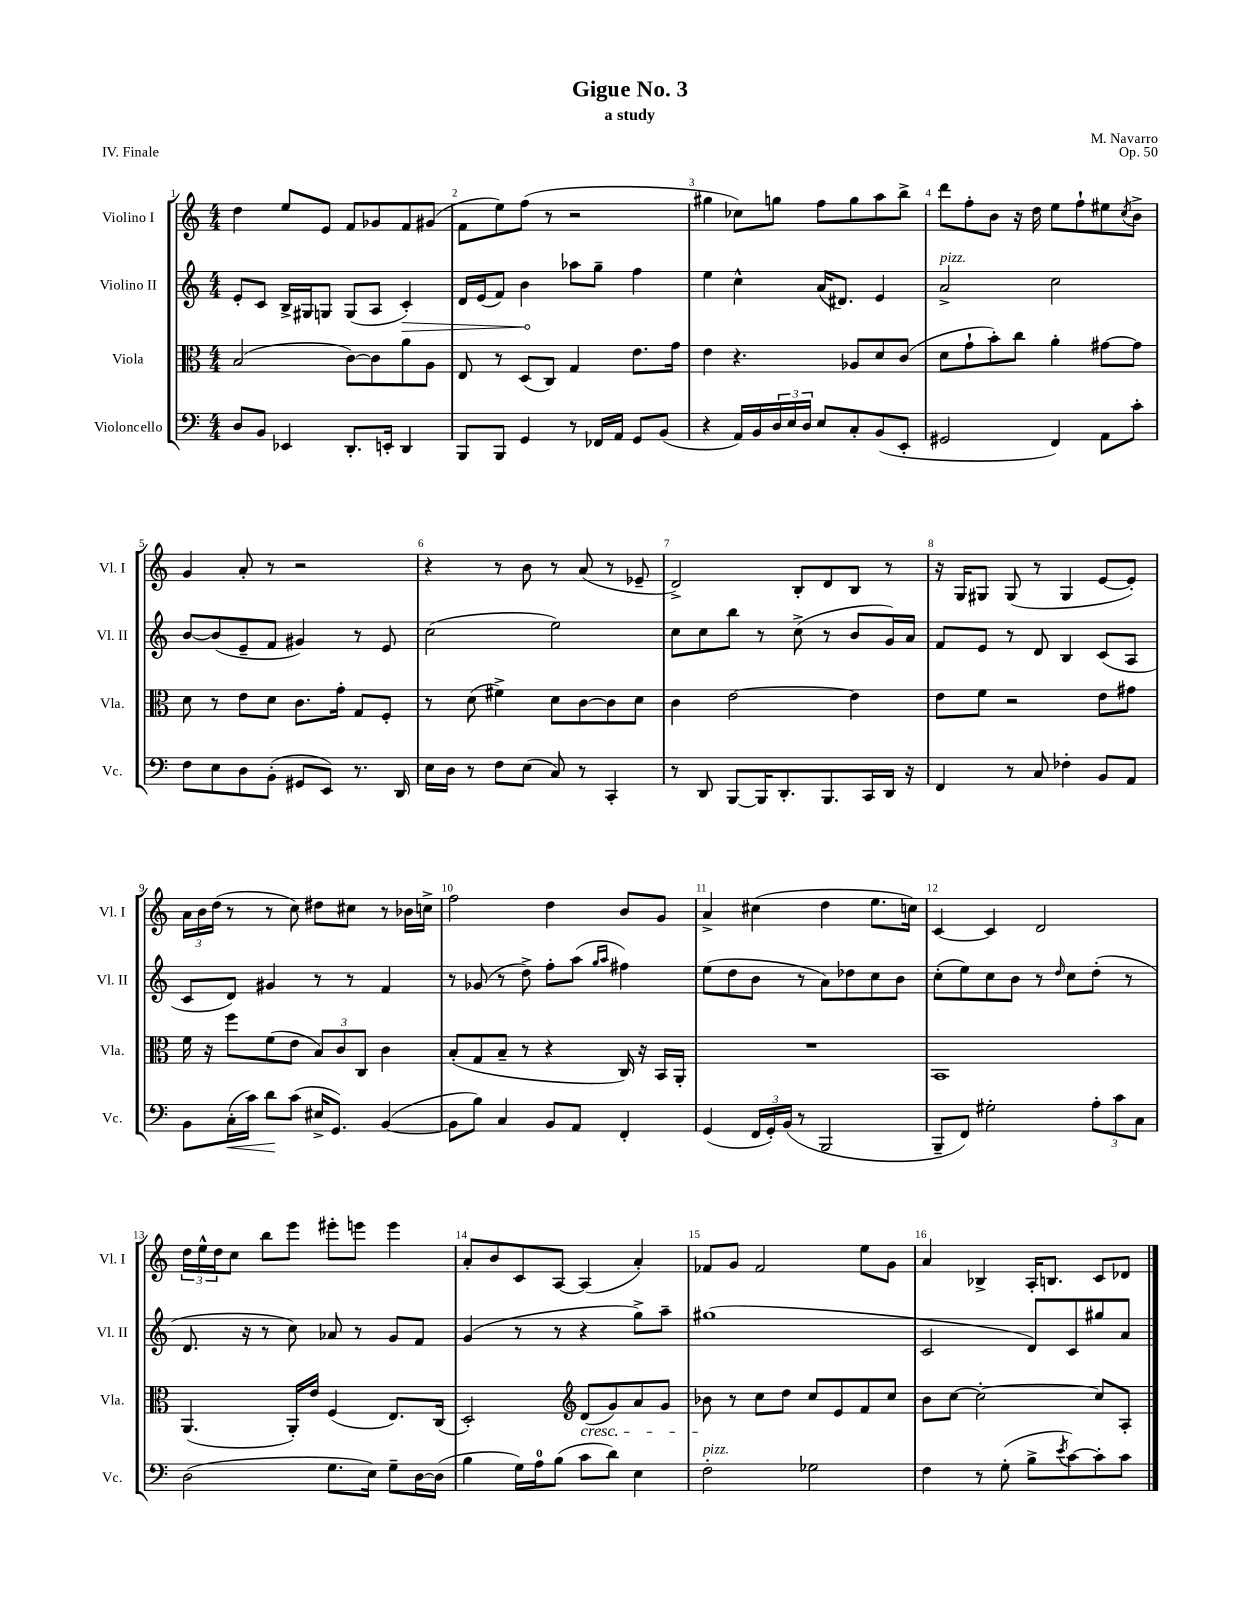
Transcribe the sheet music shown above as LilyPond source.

\header { title = "Gigue No. 3" composer = "M. Navarro" subtitle = "a study" opus = "Op. 50" piece = "IV. Finale" }
<<
\new StaffGroup <<
\new Staff = "s0" \with { instrumentName = "Violino I" shortInstrumentName = "Vl. I" } {
    \clef treble \key c \major \numericTimeSignature \time 4/4
    d''4 e''8 e'8 f'8 ges'8 f'8 gis'8( |
    f'8 e''8) f''8( r8 r2 |
    gis''4 ces''8) g''8 f''8 g''8 a''8 b''8-> |
    d'''8 f''8-. b'8 r16 d''16 e''8 f''8-! eis''8 \acciaccatura { c''8 } b'8-> |
    g'4 a'8-. r8 r2 |
    r4 r8 b'8 r8 a'8( r8 ees'8-- |
    d'2->) b8-. d'8 b8 r8 |
    r16 g16 gis8 gis8( r8 gis4 e'8~ e'8-.) |
    \tuplet 3/2 { a'16 b'16 d''16( } r8 r8 c''8) dis''8 cis''8 r8 bes'16 c''16-> |
    f''2 d''4 b'8 g'8 |
    a'4-> cis''4( d''4 e''8. c''16) |
    c'4~ c'4 d'2 |
    \tuplet 3/2 { d''16 e''16-^ d''16 } c''8 b''8 e'''8 eis'''8-. e'''8 e'''4 |
    a'8-. b'8 c'8 a8~ a4( a'4-.) |
    fes'8 g'8 fes'2 e''8 g'8 |
    a'4 bes4-> a16-. b8. c'8 des'8 \bar "|." |
}
\new Staff = "s1" \with { instrumentName = "Violino II" shortInstrumentName = "Vl. II" } {
    \clef treble \key c \major \numericTimeSignature \time 4/4
    e'8-. c'8 b16-> gis16 g8 g8( a8 \once \override Hairpin.circled-tip = ##t c'4-.\>) |
    d'16 e'16( f'8) b'4\! aes''8 g''8-- f''4 |
    e''4 c''4-^ a'16( dis'8.) e'4 |
    a'2->^\markup { \italic "pizz." } c''2 |
    b'8~ b'8( e'8-- f'8 gis'4) r8 e'8 |
    c''2( e''2) |
    c''8 c''8 b''8 r8 c''8->( r8 b'8 g'16) a'16 |
    f'8 e'8 r8 d'8 b4 c'8( a8 |
    c'8 d'8) gis'4 r8 r8 f'4 |
    r8 ges'8( r8 d''8->) f''8-. a''8( \grace { g''16 a''16 } fis''4) |
    e''8( d''8 b'8 r8 a'8) des''8 c''8 b'8 |
    c''8-.( e''8) c''8 b'8 r8 \grace { d''16 } c''8 d''8-.( r8 |
    d'8. r16 r8 c''8) aes'8 r8 g'8 f'8 |
    g'4( r8 r8 r4 g''8->) a''8-- |
    gis''1( |
    c'2 d'8) c'8 gis''8 a'8 \bar "|." |
}
\new Staff = "s2" \with { instrumentName = "Viola" shortInstrumentName = "Vla." } {
    \clef alto \key c \major \numericTimeSignature \time 4/4
    b2( c'8~) c'8 a'8 a8 |
    e8 r8 d8( c8) g4 e'8. g'16 |
    e'4 r4. aes8 d'8 c'8( |
    d'8 g'8-! b'8-.) c''8 a'4-. gis'8~ gis'8 |
    d'8 r8 e'8 d'8 c'8. g'16-. g8 f8-. |
    r8 d'8( fis'4->) d'8 c'8~ c'8 d'8 |
    c'4 e'2~ e'4 |
    e'8 f'8 r2 e'8 gis'8 |
    f'16 r16 f''8 f'8( e'8 \tuplet 3/2 { b8) c'8 c8 } c'4 |
    b8-.( g8 b8-- r8 r4 c16) r16 b,16 a,16-. |
    R1 |
    b,1 |
    a,4.( a,16-.) e'16 f4( e8.) c16( |
    d2-.) \clef treble d'8\cresc( g'8) a'8 g'8 |
    bes'8\! r8 c''8 d''8 c''8 e'8 f'8 c''8 |
    b'8 c''8~ c''2~-. c''8 a8-. \bar "|." |
}
\new Staff = "s3" \with { instrumentName = "Violoncello" shortInstrumentName = "Vc." } {
    \clef bass \key c \major \numericTimeSignature \time 4/4
    d8 b,8 ees,4 d,8.-. e,16-. d,4 |
    b,,8 b,,8 g,4 r8 fes,16 a,16 g,8 b,8( |
    r4 a,16) b,16 \tuplet 3/2 { d16 e16 d16 } e8 c8-. b,8( e,8-. |
    gis,2 f,4) a,8 c'8-. |
    f8 e8 d8 b,8-.( gis,8 e,8) r8. d,16 |
    e16 d16 r8 f8 e8( c8) r8 c,4-. |
    r8 d,8 b,,8~ b,,16 d,8.-. b,,8. c,16 d,16 r16 |
    f,4 r8 c8 fes4-. b,8 a,8 |
    b,8 c16-.\<( c'16) d'8\! c'8( eis16-> g,8.) b,4~( |
    b,8 b8) c4 b,8 a,8 f,4-. |
    g,4( \tuplet 3/2 { f,16 g,16-.) b,16( } r8 b,,2 |
    b,,8-- f,8) gis2-. \tuplet 3/2 { a8-. c'8 c8 } |
    d2( g8. e16) g8-- d16~ d16( |
    b4 g16) a16-0 b8( c'8 d'8) e4 |
    f2-.^\markup { \italic "pizz." } ges2 |
    f4 r8 g8-.( b8-> \acciaccatura { e'8 } c'8~) c'8-. c'8 \bar "|." |
}
>>
>>
\layout { \context { \Score \override BarNumber.break-visibility = ##(#f #t #t) barNumberVisibility = #all-bar-numbers-visible } }
